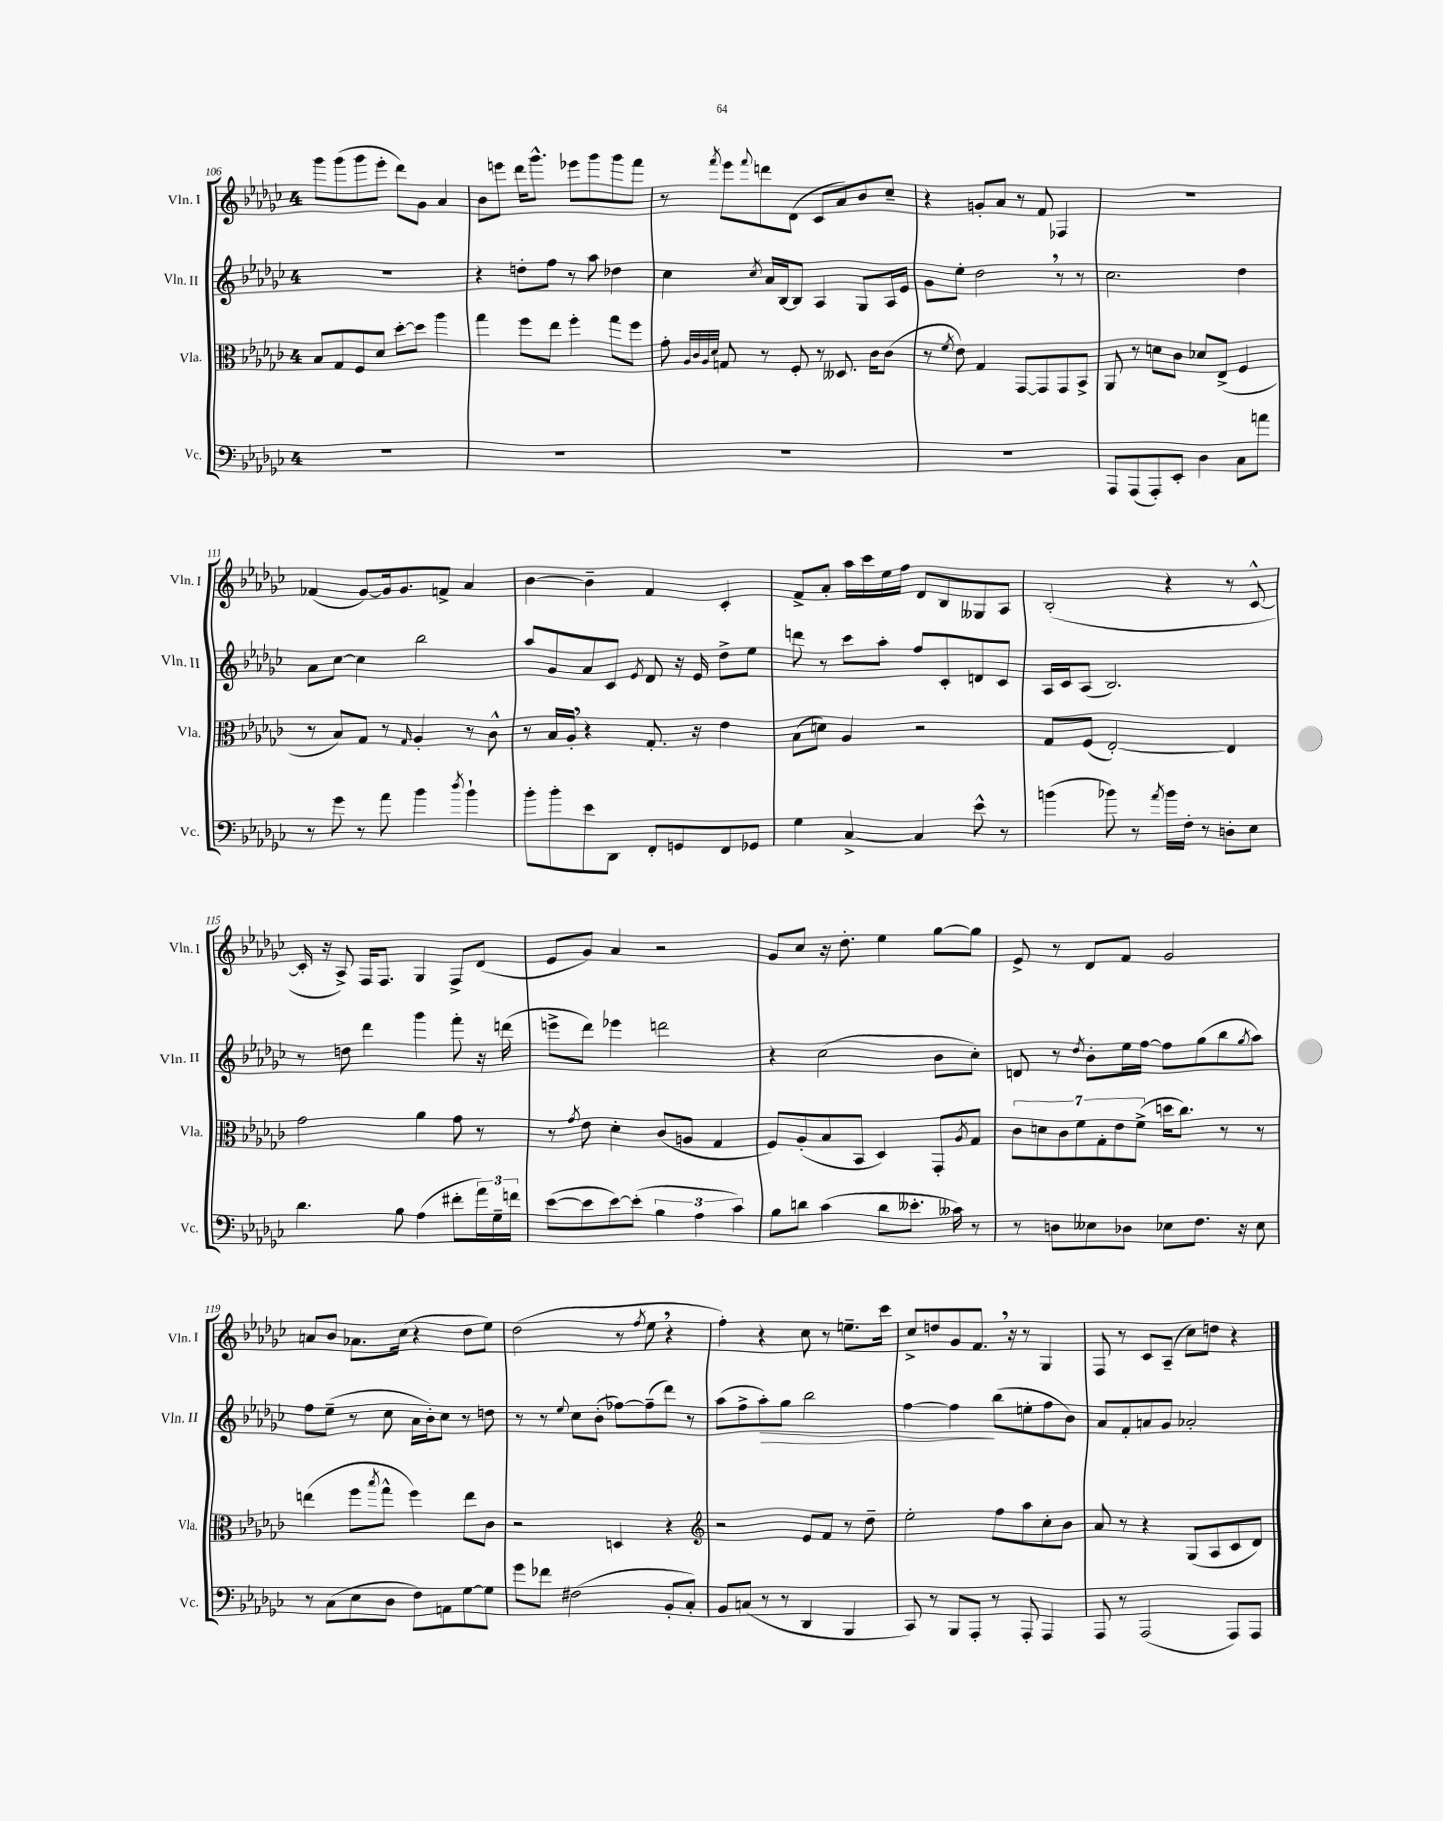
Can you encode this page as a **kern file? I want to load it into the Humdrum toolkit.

**kern	**kern	**kern	**kern
*staff4	*staff3	*staff2	*staff1
*clefF4	*clefC3	*clefG2	*clefG2
*k[b-e-a-d-g-c-]	*k[b-e-a-d-g-c-]	*k[b-e-a-d-g-c-]	*k[b-e-a-d-g-c-]
*M4/4	*M4/4	*M4/4	*M4/4
1r	8B-	1r	8ggg-
.	8G-	.	(8ggg-
.	8F	.	8ggg-
.	8d-	.	8eee-'
.	[8dd-'	.	8ddd-)
.	8dd-]	.	8g-
.	4aa-	.	4a-
=	=	=	=
1r	4gg-	4r	8b-
.	.	.	8eee
.	8ff	8dd'	16ddd-
.	.	.	8.ggg-^^
.	8ee-	8ff	.
.	4ff'	8r	8eee-
.	.	8aa-	8ggg-
.	8gg-	4dd-	8ggg-
.	8ff	.	8fff
=	=	=	=
1r	8g-'	4cc-	8r
.	32qqA-	.	.
.	32qqc-	.	.
.	32qqA-	.	.
.	32qqd-	.	8qfff
.	8G	.	8eee-
.	.	8qcc-	8qqfff
.	8r	16a-	8ddd
.	.	[16B-	.
.	8F'	8B-]	(8d-
.	8r	4A-	8c-
.	8.D--	.	8a-)
.	.	8G-	8b-
.	16c-	.	.
.	(8c-	16A-	8cc-~
.	.	16e-	.
=	=	=	=
1r	8r	8g-	4r
.	8qf	.	.
.	8e-)	8ee-'	.
.	4G-	2dd-	8g'
.	.	.	8a-
.	[8GG-	.	8r
.	8GG-]	.	8f
.	8GG-	8r	4F-
.	8BB-^	8r	.
=	=	=	=
8AAA-	8AA-	2.cc-	1r
(8AAA-	8r	.	.
8AAA-')	8d	.	.
8EE-'	8c-	.	.
4D-	8d-	.	.
.	(8E-^	.	.
8C-	4F	4dd-	.
8a	.	.	.
=	=	=	=
8r	8r	8a-	(4f-
8g-	8B-)	[8cc-	.
8r	8G-	4cc-]	[8g-)
8a-	8r	.	16g-]
.	.	.	8.g-
.	16qqG-	.	.
4b-	4A-'	2bb-	.
.	.	.	8f^
8qdd-	.	.	.
4b-`	8r	.	4a-
.	8c-^^	.	.
=	=	=	=
8b-'	8r	8aa-	[4b-
8b-'	16B-	8g-	.
.	16A-'	.	.
8e-	4r	8a-	4b-~]
8DD-	.	8c-	.
.	.	8qe-	.
8FF'	8.G-'	8d-	4f
8GG	.	16r	.
.	16r	16e-	.
8FF	4e-	8dd-^	4c-'
8GG-	.	8ee-	.
=	=	=	=
4G-	(8B-	8ddd	8f^
.	8d)	8r	8a-'
[4C-^	4A-	8ccc-	16aa-
.	.	.	16ccc-
.	.	8aa-'	16ee-
.	.	.	16ff
4C-]	2r	8ff	8d-
.	.	8c-'	8B-
8e-^^	.	8d	8G--
8r	.	8c-	8A-
=	=	=	=
(4b	8G-	16A-	(2B-'
.	.	16c-	.
.	(8F	(8A-	.
8b-)	[2E-')	2.B-)	.
8r	.	.	.
8qa-	.	.	.
16b-	.	.	4r
16F'	.	.	.
8r	.	.	.
8D'	4E-]	.	8r
8E-	.	.	[8c-^^
=	=	=	=
4.d-	2g-	8r	16c-']
.	.	.	16r
.	.	8dd	8A-^)
.	.	4ddd-	16F
.	.	.	8.F
8B-	.	.	.
(4A-	4a-	4ggg-	4G-
8f#'	8g-	8fff'	8F^
24a-)	8r	16r	(8d-
24G-~	.	.	.
.	.	(16ddd	.
24f	.	.	.
=	=	=	=
([8e-	8r	8eee^	8e-
.	8qg-	.	.
8e-]	8e-	8ddd-)	8g-)
[8e-)	4d-'	4eee-	4a-
(8e-']	.	.	.
6B-	(8c-	2ddd	2r
.	8A	.	.
6A-	.	.	.
.	4G-	.	.
6c-)	.	.	.
=	=	=	=
8B-	8F)	4r	8g-
8d	(8A-'	.	8cc-
(4c-	8B-	(2cc-	16r
.	.	.	8.dd-'
.	8BB-	.	.
8d	4D-)	.	4ee-
8.e--'	.	.	.
.	8GG-'	8b-	[8gg-
16c--)	.	.	.
.	8qA-	.	.
8r	8G-	8cc-')	8gg-]
=	=	=	=
8r	14c-	8d	8e-^
.	14d	.	.
8D	.	8r	8r
.	14c-	.	.
.	14f	.	.
.	.	8qdd-	.
8E--	.	8b-'	8d-
.	14G-'	.	.
.	14e-	.	.
8D-	.	16ee-	8f
.	(14f^	.	.
.	.	[16ff	.
8E-	16dd	8ff]	2g-
.	8.cc-)	.	.
8.F	.	(8gg-	.
.	8r	8bb-	.
16r	.	.	.
.	.	8qgg-	.
8E-	8r	8aa-)	.
=	=	=	=
8r	(4ee	8ff	8a
(8C-	.	(8ee-~	8b-
8E-	8ff	8r	8.a-
.	8qbb-	.	.
8D-	8gg-^^	8cc-	.
.	.	.	(16cc-
8F)	4ff)	16a-	4r
.	.	16b-')	.
8AA	.	8cc-	.
[8G-	8ee	8r	8dd-
8G-]	8c-	8dd	8ee-)
=	=	=	=
8g-	2r	8r	(2dd-
8f-	.	8r	.
.	.	8qqee-	.
(2F#	.	8cc-	.
.	.	(8b-'	.
.	4D	[8ff-)	8r
.	.	.	8qff
.	.	(8ff-~]	8ee-
8BB-'	4r	8ddd-)	4r
8C-')	.	8r	.
=	=	=	=
*	*clefG2	*	*
8BB-	2r	(8aa-	4ff')
(8C	.	8ff^	.
8r	.	8aa-')	4r
8r	.	8gg-	.
4DD-	8e-	2bb-	8cc-
.	8f	.	8r
4BBB-	8r	.	8.ee~
.	8dd-~	.	.
.	.	.	16ccc-
=	=	=	=
8CC-)	2ee-'	[4ff	8cc-^
8r	.	.	8dd
8BBB-	.	4ff]	8g-
8AAA-'	.	.	8.f
8r	8ff	(8bb-	.
.	.	.	16r
8AAA-'	8aa-	8ee'	8r
4AAA-	8cc-'	8ff	4G-
.	8b-	8b-)	.
=	=	=	=
8AAA-	8a-	8a-	8F
8r	8r	8f'	8r
(2AAA-	4r	8a	8c-
.	.	8g-	(8A-~
.	(8G-	2a-'	8cc-)
.	8A-	.	8dd
8AAA-)	8c-	.	4r
8AAA-	8d-)	.	.
==	==	==	==
*-	*-	*-	*-
